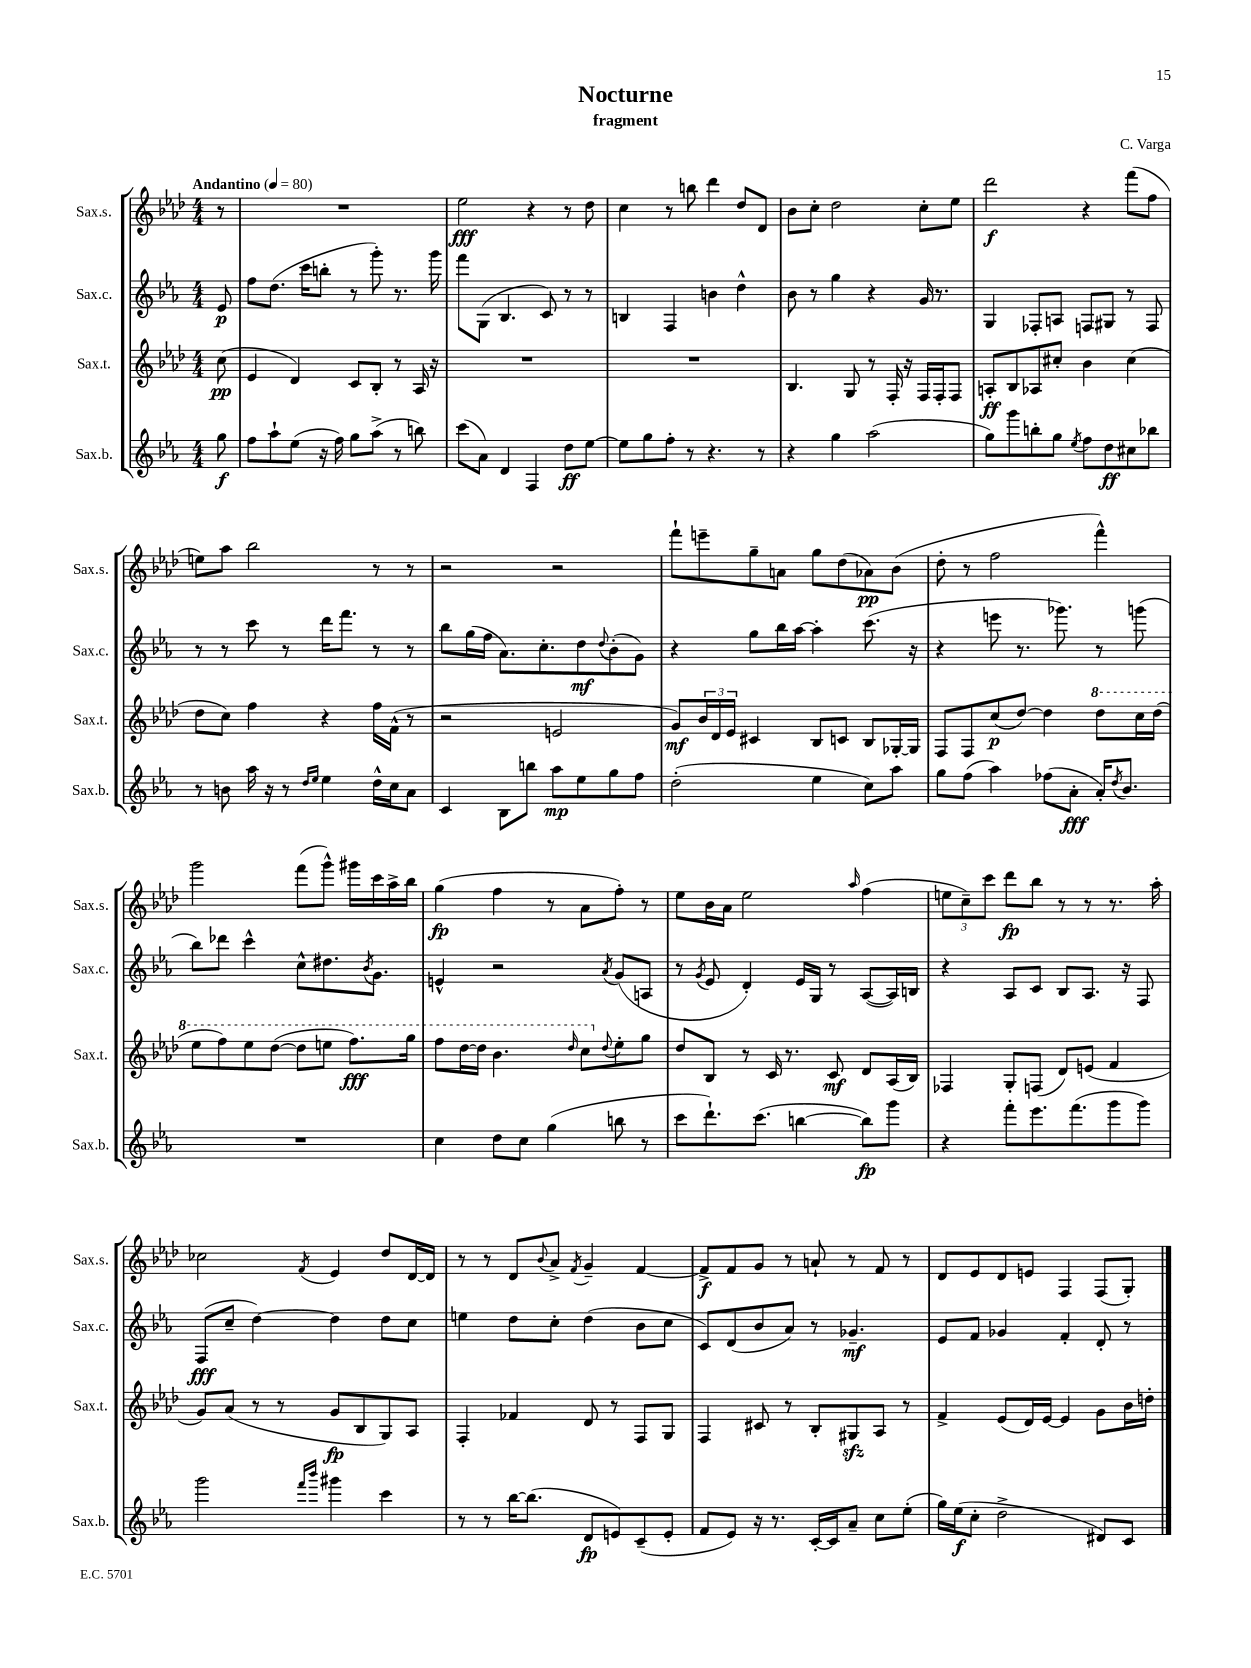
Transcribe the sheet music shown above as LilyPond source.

\header { title = "Nocturne" composer = "C. Varga" subtitle = "fragment" }
<<
\new StaffGroup <<
\new Staff = "s0" \with { instrumentName = "Sax.s." shortInstrumentName = "Sax.s." } {
    \clef treble \key aes \major \numericTimeSignature \time 4/4 \partial 8 \tempo "Andantino" 4 = 80
    r8 |
    R1 |
    ees''2\fff r4 r8 des''8 |
    c''4 r8 b''8 des'''4 des''8 des'8 |
    bes'8 c''8-. des''2 c''8-. ees''8 |
    des'''2\f r4 f'''8( f''8 |
    e''8) aes''8 bes''2 r8 r8 |
    r2 r2 |
    f'''8-! e'''8-- g''8-- a'8 g''8 des''8( aes'8\pp) bes'8( |
    des''8-. r8 f''2 f'''4-^) |
    g'''2 f'''8( g'''8-^) gis'''16 c'''16 aes''16-> bes''16 |
    g''4\fp( f''4 r8 aes'8 f''8-.) r8 |
    ees''8 bes'16 aes'16 ees''2 \grace { aes''16 } f''4( |
    \tuplet 3/2 { e''8 c''8--) c'''8 } des'''8\fp bes''8 r8 r8 r8. aes''16-. |
    ces''2 \acciaccatura { f'8 } ees'4 des''8 des'16~ des'16 |
    r8 r8 des'8 \appoggiatura { bes'8 } aes'8-> \acciaccatura { f'8 } g'4-- f'4~ |
    f'8->\f f'8 g'8 r8 a'8-! r8 f'8 r8 |
    des'8 ees'8 des'8 e'8 f4 f8( g8-.) \bar "|." |
}
\new Staff = "s1" \with { instrumentName = "Sax.c." shortInstrumentName = "Sax.c." } {
    \clef treble \key ees \major \numericTimeSignature \time 4/4 \partial 8
    ees'8\p |
    f''8 d''8.( c'''16 b''8-. r8 g'''8-.) r8. g'''16 |
    f'''8 g8( bes4. c'8) r8 r8 |
    b4 f4 b'4 d''4-^ |
    bes'8 r8 g''4 r4 g'16 r8. |
    g4 fes8-. a8 f8 gis8 r8 f8 |
    r8 r8 c'''8 r8 d'''16 f'''8. r8 r8 |
    bes''8 g''16( f''16 aes'8.) c''8.-. d''8\mf \appoggiatura { d''8 } bes'8-.( g'8) |
    r4 g''8 bes''16 aes''16~ aes''4-. c'''8.( r16 |
    r4 e'''8 r8. ges'''8.) r8 g'''8( |
    bes''8) des'''8 c'''4-^ c''8-^ dis''8. \acciaccatura { bes'8 } g'8. |
    e'4-^ r2 \acciaccatura { aes'8 } g'8( a8 |
    r8 \acciaccatura { g'8 } ees'8 d'4-.) ees'16 g16 r8 aes8~( aes16) b16 |
    r4 aes8 c'8 bes8 aes8. r16 f8 |
    f8\fff( c''8-- d''4~) d''4 d''8 c''8 |
    e''4 d''8 c''8-. d''4( bes'8 c''8 |
    c'8) d'8( bes'8 aes'8) r8 ges'4.--\mf |
    ees'8 f'8 ges'4 f'4-. d'8-. r8 \bar "|." |
}
\new Staff = "s2" \with { instrumentName = "Sax.t." shortInstrumentName = "Sax.t." } {
    \clef treble \key aes \major \numericTimeSignature \time 4/4 \partial 8
    c''8\pp( |
    ees'4 des'4) c'8 bes8-. r8 aes16 r16 |
    R1 |
    R1 |
    bes4. g8 r8 f16-. r16 f16 f16-. f8 |
    a8-.\ff bes8 aes8 cis''8-. bes'4 cis''4( |
    des''8 c''8) f''4 r4 f''16 f'16-^( r8 |
    r2 e'2 |
    g'8\mf) \tuplet 3/2 { bes'16 des'16 ees'16 } cis'4 bes8 c'8 bes8 ges16~-. ges16 |
    f8 f8 c''8\p( des''8~) des''4 \ottava #1 des'''8 c'''16 des'''16( |
    ees'''8 f'''8) ees'''8 des'''8~( des'''8 e'''8 f'''8.\fff) g'''16 |
    f'''8 des'''16~ des'''16 bes''4. \grace { des'''16 } c'''8 \ottava #0 \appoggiatura { des''8 } ees''8-. g''8 |
    des''8 bes8 r8 c'16 r8. c'8\mf des'8 aes16( bes16) |
    fes4 g8-. f8( des'8) e'8( f'4 |
    g'8) aes'8( r8 r8 g'8\fp bes8 g8) aes8 |
    f4-. fes'4 des'8 r8 f8 g8 |
    f4 cis'8 r8 bes8-. gis8\sfz aes8 r8 |
    f'4-> ees'8( des'16) ees'16~ ees'4 g'8 bes'16 d''16-. \bar "|." |
}
\new Staff = "s3" \with { instrumentName = "Sax.b." shortInstrumentName = "Sax.b." } {
    \clef treble \key ees \major \numericTimeSignature \time 4/4 \partial 8
    g''8\f |
    f''8 aes''8-! ees''8( r16 f''16) g''8 aes''8->( r8 b''8) |
    c'''8( aes'8) d'4 f4 d''8\ff ees''8~ |
    ees''8 g''8 f''8-. r8 r4. r8 |
    r4 g''4 aes''2( |
    g''8) g'''8 b''8-. g''8 \acciaccatura { ees''8 } f''8 d''8\ff cis''8 bes''8 |
    r8 b'8 aes''16 r16 r8 \grace { d''16 ees''16 } ees''4 d''16-^ c''16 aes'8 |
    c'4 bes8 b''8 aes''8\mp ees''8 g''8 f''8 |
    d''2-.( ees''4 c''8) aes''8 |
    g''8 f''8( aes''4) fes''8( aes'8-.\fff aes'16-.) \acciaccatura { d''8 } bes'8. |
    R1 |
    c''4 d''8 c''8 g''4( b''8 r8 |
    c'''8 d'''8.-!) c'''8.( b''4~ b''8\fp) g'''8 |
    r4 f'''8-. ees'''8. f'''8.( g'''8 g'''8) |
    g'''2 \grace { f'''16 bes'''16 } gis'''4 c'''4 |
    r8 r8 bes''16~ bes''8.( d'8\fp e'8) c'8--( e'8-. |
    f'8 ees'8) r16 r8. c'16~-. c'16 aes'8-- c''8 ees''8-.( |
    g''16) ees''16\f( c''8-. d''2-> dis'8) c'8 \bar "|." |
}
>>
>>
\layout { \context { \Score \remove "Bar_number_engraver" } }
